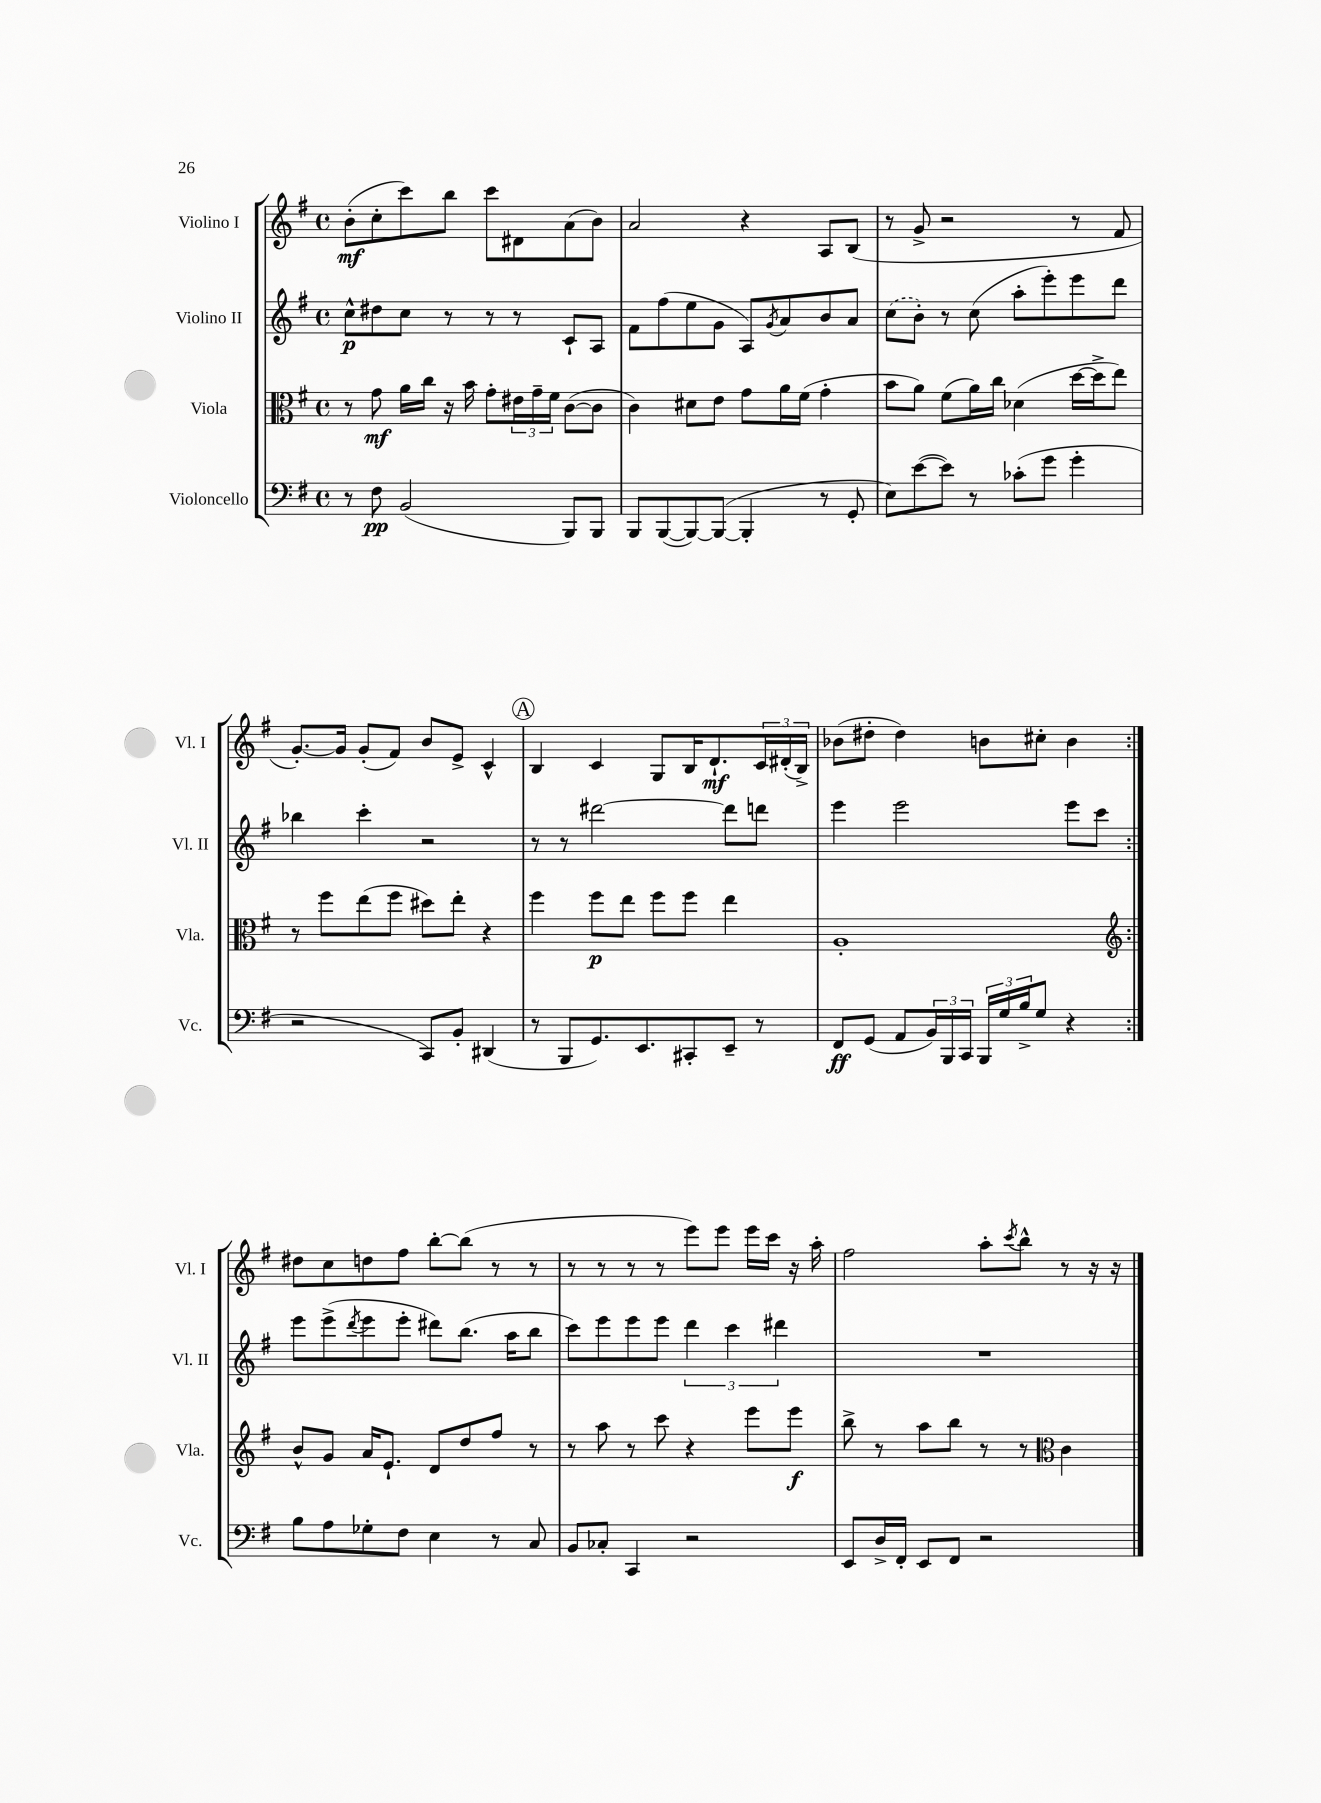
<<
\new StaffGroup <<
\new Staff = "s0" \with { instrumentName = "Violino I" shortInstrumentName = "Vl. I" } {
    \clef treble \key g \major \defaultTimeSignature \time 4/4
    \repeat volta 2 { b'8-.\mf( c''8-. c'''8) b''8 c'''8 dis'8 a'8( b'8) |
    a'2 r4 a8 b8( |
    r8 g'8-> r2 r8 fis'8 |
    g'8.~-.) g'16 g'8-.( fis'8) b'8 e'8-> c'4-^ |
    \mark \markup { \circle "A" } b4 c'4 g8 b16 d'8.-!\mf \tuplet 3/2 { c'16 dis'16-.( b16->) } |
    bes'8( dis''8-. dis''4) b'8 cis''8-. b'4 | }
    dis''8 c''8 d''8 fis''8 b''8~-. b''8( r8 r8 |
    r8 r8 r8 r8 e'''8) e'''8 e'''16 c'''16 r16 a''16-. |
    fis''2 a''8-. \acciaccatura { c'''8 } b''8-^ r8 r16 r16 \bar "|." |
}
\new Staff = "s1" \with { instrumentName = "Violino II" shortInstrumentName = "Vl. II" } {
    \clef treble \key g \major \defaultTimeSignature \time 4/4
    \repeat volta 2 { c''8-^\p dis''8 c''8 r8 r8 r8 c'8-! a8 |
    fis'8 fis''8( e''8 g'8 a8) \acciaccatura { g'8 } a'8 b'8 a'8 |
    \once \slurDashed c''8( b'8-.) r8 c''8( a''8-. e'''8-.) e'''8 d'''8 |
    bes''4 c'''4-. r2 |
    \mark \markup { \circle "A" } r8 r8 dis'''2~ dis'''8 d'''8 |
    e'''4 e'''2 e'''8 c'''8 | }
    e'''8 e'''8->( \acciaccatura { d'''8 } e'''8 e'''8-. dis'''8) b''8.( a''16 b''8 |
    c'''8) e'''8 e'''8 e'''8 \tuplet 3/2 { d'''4 c'''4 dis'''4 } |
    R1 \bar "|." |
}
\new Staff = "s2" \with { instrumentName = "Viola" shortInstrumentName = "Vla." } {
    \clef alto \key g \major \defaultTimeSignature \time 4/4
    \repeat volta 2 { r8 g'8\mf a'16 c''16 r16 b'16 g'8-. \tuplet 3/2 { eis'16 g'16-- fis'16 } c'8~( c'8 |
    c'4) dis'8 e'8 g'8 a'16 fis'16( g'4-. |
    b'8 a'8) fis'8( a'16) c''16 des'4( d''16~ d''16-> e''8) |
    r8 fis''8 e''8( fis''8 dis''8) e''8-. r4 |
    \mark \markup { \circle "A" } fis''4 fis''8\p e''8 fis''8 fis''8 e''4 |
    a1-. | }
    \clef treble b'8-^ g'8 a'16 e'8.-! d'8 d''8 fis''8 r8 |
    r8 a''8 r8 c'''8 r4 e'''8 e'''8\f |
    b''8-> r8 a''8 b''8 r8 r8 \clef alto c'4 \bar "|." |
}
\new Staff = "s3" \with { instrumentName = "Violoncello" shortInstrumentName = "Vc." } {
    \clef bass \key g \major \defaultTimeSignature \time 4/4
    \repeat volta 2 { r8 fis8\pp b,2( b,,8) b,,8 |
    b,,8 b,,8~( b,,8~) b,,8~( b,,4-. r8 g,8-. |
    e8) e'8~( e'8) r8 ces'8-.( g'8 g'4-. |
    r2 c,8) b,8-. dis,4( |
    \mark \markup { \circle "A" } r8 b,,8 g,8.) e,8. cis,8-. e,8-- r8 |
    fis,8\ff g,8( a,8 \tuplet 3/2 { b,16) b,,16 c,16 } \tuplet 3/2 { b,,16 g16 b16-> } g8 r4 | }
    b8 a8 ges8-. fis8 e4 r8 c8 |
    b,8 ces8-. c,4 r2 |
    e,8 d16-> fis,16-. e,8 fis,8 r2 \bar "|." |
}
>>
>>
\layout { \context { \Score \remove "Bar_number_engraver" } }
